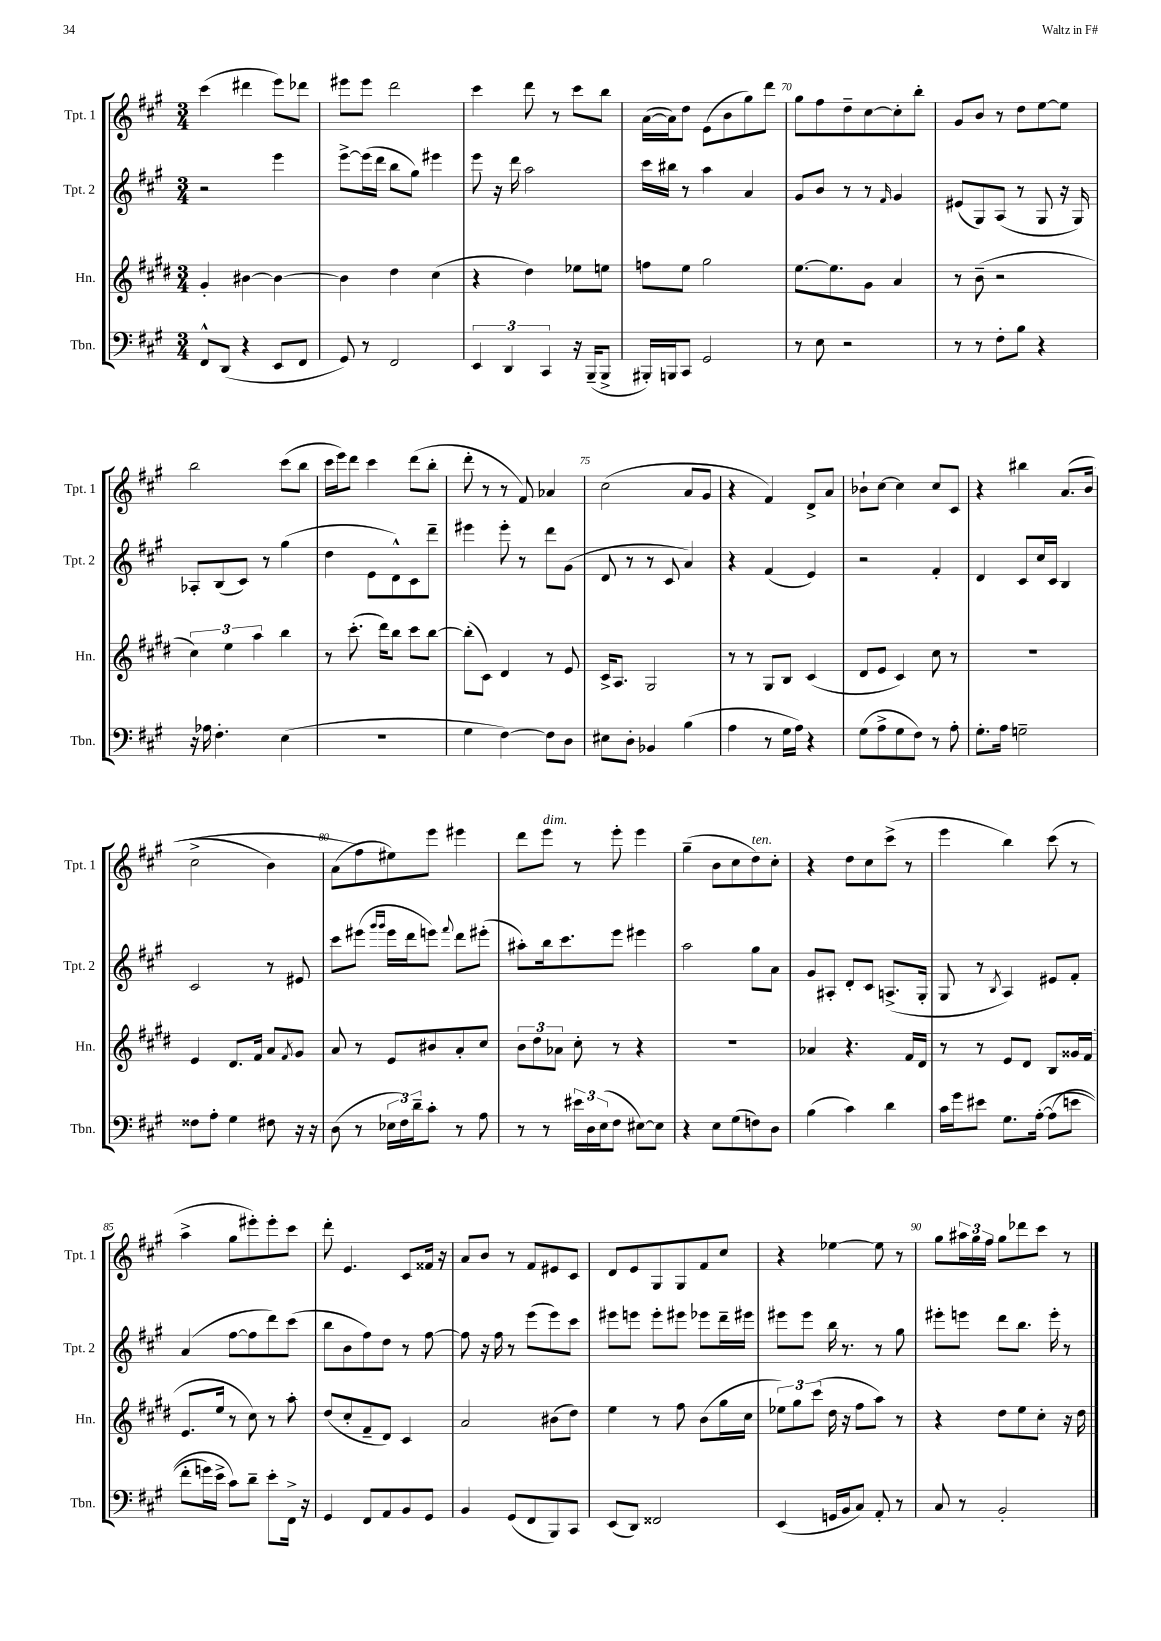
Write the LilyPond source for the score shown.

<<
\new StaffGroup <<
\new Staff = "s0" \with { instrumentName = "Tpt. 1" shortInstrumentName = "Tpt. 1" } {
    \clef treble \key a \major \numericTimeSignature \time 3/4
    cis'''4( dis'''4 e'''8) des'''8 |
    eis'''8 eis'''8 d'''2 |
    cis'''4 d'''8 r8 cis'''8 b''8 |
    a'16~( a'16) d''8 e'8( b'8 gis''8) d'''8 |
    gis''8 fis''8 d''8-- cis''8~ cis''8-. b''8-. |
    gis'8 b'8 r8 d''8 e''8~ e''8 |
    b''2 cis'''8( b''8 |
    cis'''16 e'''16) d'''8 cis'''4 d'''8( b''8-. |
    d'''8-. r8 r8 fis'8) aes'4 |
    cis''2( a'8 gis'8 |
    r4 fis'4) d'8-> a'8 |
    bes'8-! cis''8~ cis''4 cis''8 cis'8 |
    r4 bis''4 a'8.\( b'16( |
    cis''2-> b'4) |
    a'8( fis''8\) eis''8) e'''8 eis'''4 |
    d'''8 e'''8^\markup { \italic "dim." } r8 e'''8-. e'''4 |
    gis''4--( b'8 cis''8 d''8^\markup { \italic "ten." }) cis''8-. |
    r4 d''8 cis''8 cis'''8->( r8 |
    e'''4 b''4) cis'''8( r8 |
    a''4-> gis''8 eis'''8-.) eis'''8-. cis'''8 |
    d'''8-. e'4. cis'8 fisis'16 r16 |
    a'8 b'8 r8 fis'8 eis'8 cis'8 |
    d'8 e'8 gis8 gis8 fis'8 cis''8 |
    r4 ees''4~ ees''8 r8 |
    gis''8 \tuplet 3/2 { ais''16 gis''16 fis''16 } gis''8 des'''8 cis'''8 r8 \bar "|." |
}
\new Staff = "s1" \with { instrumentName = "Tpt. 2" shortInstrumentName = "Tpt. 2" } {
    \clef treble \key a \major \numericTimeSignature \time 3/4
    r2 e'''4 |
    e'''8~-> e'''16( d'''16 b''8 gis''8) eis'''4 |
    e'''8 r16 d'''16 a''2 |
    cis'''16 bis''16 r8 a''4 a'4 |
    gis'8 b'8 r8 r8 \grace { fis'16 } gis'4 |
    eis'8( gis8) a8( r8 gis8 r16 gis16) |
    aes8-. b8( cis'8) r8 gis''4( |
    d''4 e'8 d'8-^) cis'8 d'''8-- |
    eis'''4 eis'''8-. r8 d'''8 gis'8( |
    d'8 r8 r8 cis'8 a'4) |
    r4 fis'4( e'4) |
    r2 fis'4-. |
    d'4 cis'8 cis''16 cis'16 b4 |
    cis'2 r8 eis'8 |
    cis'''8 eis'''8( \grace { gis'''16 gis'''16 } eis'''16 d'''16 e'''8) \appoggiatura { fis'''8 } d'''8 eis'''8-.( |
    ais''8-.) b''16 cis'''8. e'''8 eis'''4 |
    a''2 gis''8 a'8 |
    gis'8 ais8-. d'8-. cis'8 a8.->( gis16-. |
    gis8 r8 \acciaccatura { b8 } a4) eis'8 fis'8-. |
    a'4( fis''8~ fis''8 d'''8) cis'''8( |
    b''8 b'8 fis''8) d''8 r8 fis''8~ |
    fis''8 r16 fis''16 r8 e'''8( e'''8) cis'''8 |
    eis'''8 e'''8 e'''8-. eis'''8 ees'''8 d'''16-- eis'''16 |
    eis'''8 eis'''8 b''16 r8. r8 gis''8 |
    eis'''8-. e'''8 d'''8 b''8. e'''16-. r8 \bar "|." |
}
\new Staff = "s2" \with { instrumentName = "Hn." shortInstrumentName = "Hn." } {
    \clef treble \key e \major \numericTimeSignature \time 3/4
    gis'4-. bis'4~ bis'4~ |
    bis'4 dis''4 cis''4( |
    r4 dis''4) ees''8 e''8 |
    f''8 e''8 gis''2 |
    e''8.~ e''8. gis'8 a'4 |
    r8 b'8--( r2 |
    \tuplet 3/2 { cis''4) e''4 a''4 } b''4 |
    r8 cis'''8.-.( dis'''16) b''8 cis'''8 b''8~ |
    b''8-.( cis'8) dis'4 r8 e'8 |
    cis'16-> a8. gis2 |
    r8 r8 gis8 b8 cis'4( |
    dis'8 e'8 cis'4) cis''8 r8 |
    R2. |
    e'4 dis'8. fis'16 a'8 \acciaccatura { fis'8 } gis'8 |
    a'8 r8 e'8 bis'8 a'8-. cis''8 |
    \tuplet 3/2 { b'8 dis''8 aes'8 } cis''8-. r8 r4 |
    R2. |
    aes'4 r4. fis'16 dis'16 |
    r8 r8 e'8 dis'8 b8 gisis'16 fis'16( |
    e'8. e''16 r8 cis''8) r8 a''8-. |
    dis''8( cis''8-. fis'8-- dis'8) cis'4 |
    a'2 bis'8( dis''8) |
    e''4 r8 fis''8 b'8( gis''16 cis''16 |
    \tuplet 3/2 { ees''8) gis''8 cis'''8( } dis''16 r16 fis''8 a''8) r8 |
    r4 dis''8 e''8 cis''8-. r16 dis''16 \bar "|." |
}
\new Staff = "s3" \with { instrumentName = "Tbn." shortInstrumentName = "Tbn." } {
    \clef bass \key a \major \numericTimeSignature \time 3/4
    fis,8-^ d,8( r4 e,8 fis,8 |
    gis,8) r8 fis,2 |
    \tuplet 3/2 { e,4 d,4 cis,4 } r16 b,,16--( b,,8-> |
    bis,,16-.) b,,16 cis,8 gis,2 |
    r8 e8 r2 |
    r8 r8 fis8-. b8 r4 |
    r16 aes16 fis4.-. e4( |
    R2. |
    gis4 fis4~) fis8 d8 |
    eis8 d8-. bes,4 b4( |
    a4 r8 gis16 a16) r4 |
    gis8( a8-> gis8 fis8) r8 a8-. |
    gis8.-. a16 g2-- |
    fisis8 a8-. gis4 fis8 r16 r16 |
    d8( r8 \tuplet 3/2 { ees16 fis16) d'16-- } cis'8-. r8 a8 |
    r8 r8 \tuplet 3/2 { eis'16 d16 e16( } fis8 eis8~) eis8 |
    r4 e8 gis8( f8) d8 |
    b4( cis'4) d'4 |
    cis'16 gis'16 eis'8 gis8. a16~-.\( a8( e'8 |
    fis'8-. g'16) e'16-> cis'8\) d'8-- e'8-. fis,16-> r16 |
    gis,4 fis,8 a,8 b,8 gis,8 |
    b,4 gis,8( fis,8 b,,8) cis,8 |
    e,8( d,8) fisis,2 |
    e,4( g,16 b,16 cis8) a,8-. r8 |
    cis8 r8 b,2-. \bar "|." |
}
>>
>>
\layout { \context { \Score currentBarNumber = #66 \override BarNumber.break-visibility = ##(#f #t #t) barNumberVisibility = #(every-nth-bar-number-visible 5) } }
